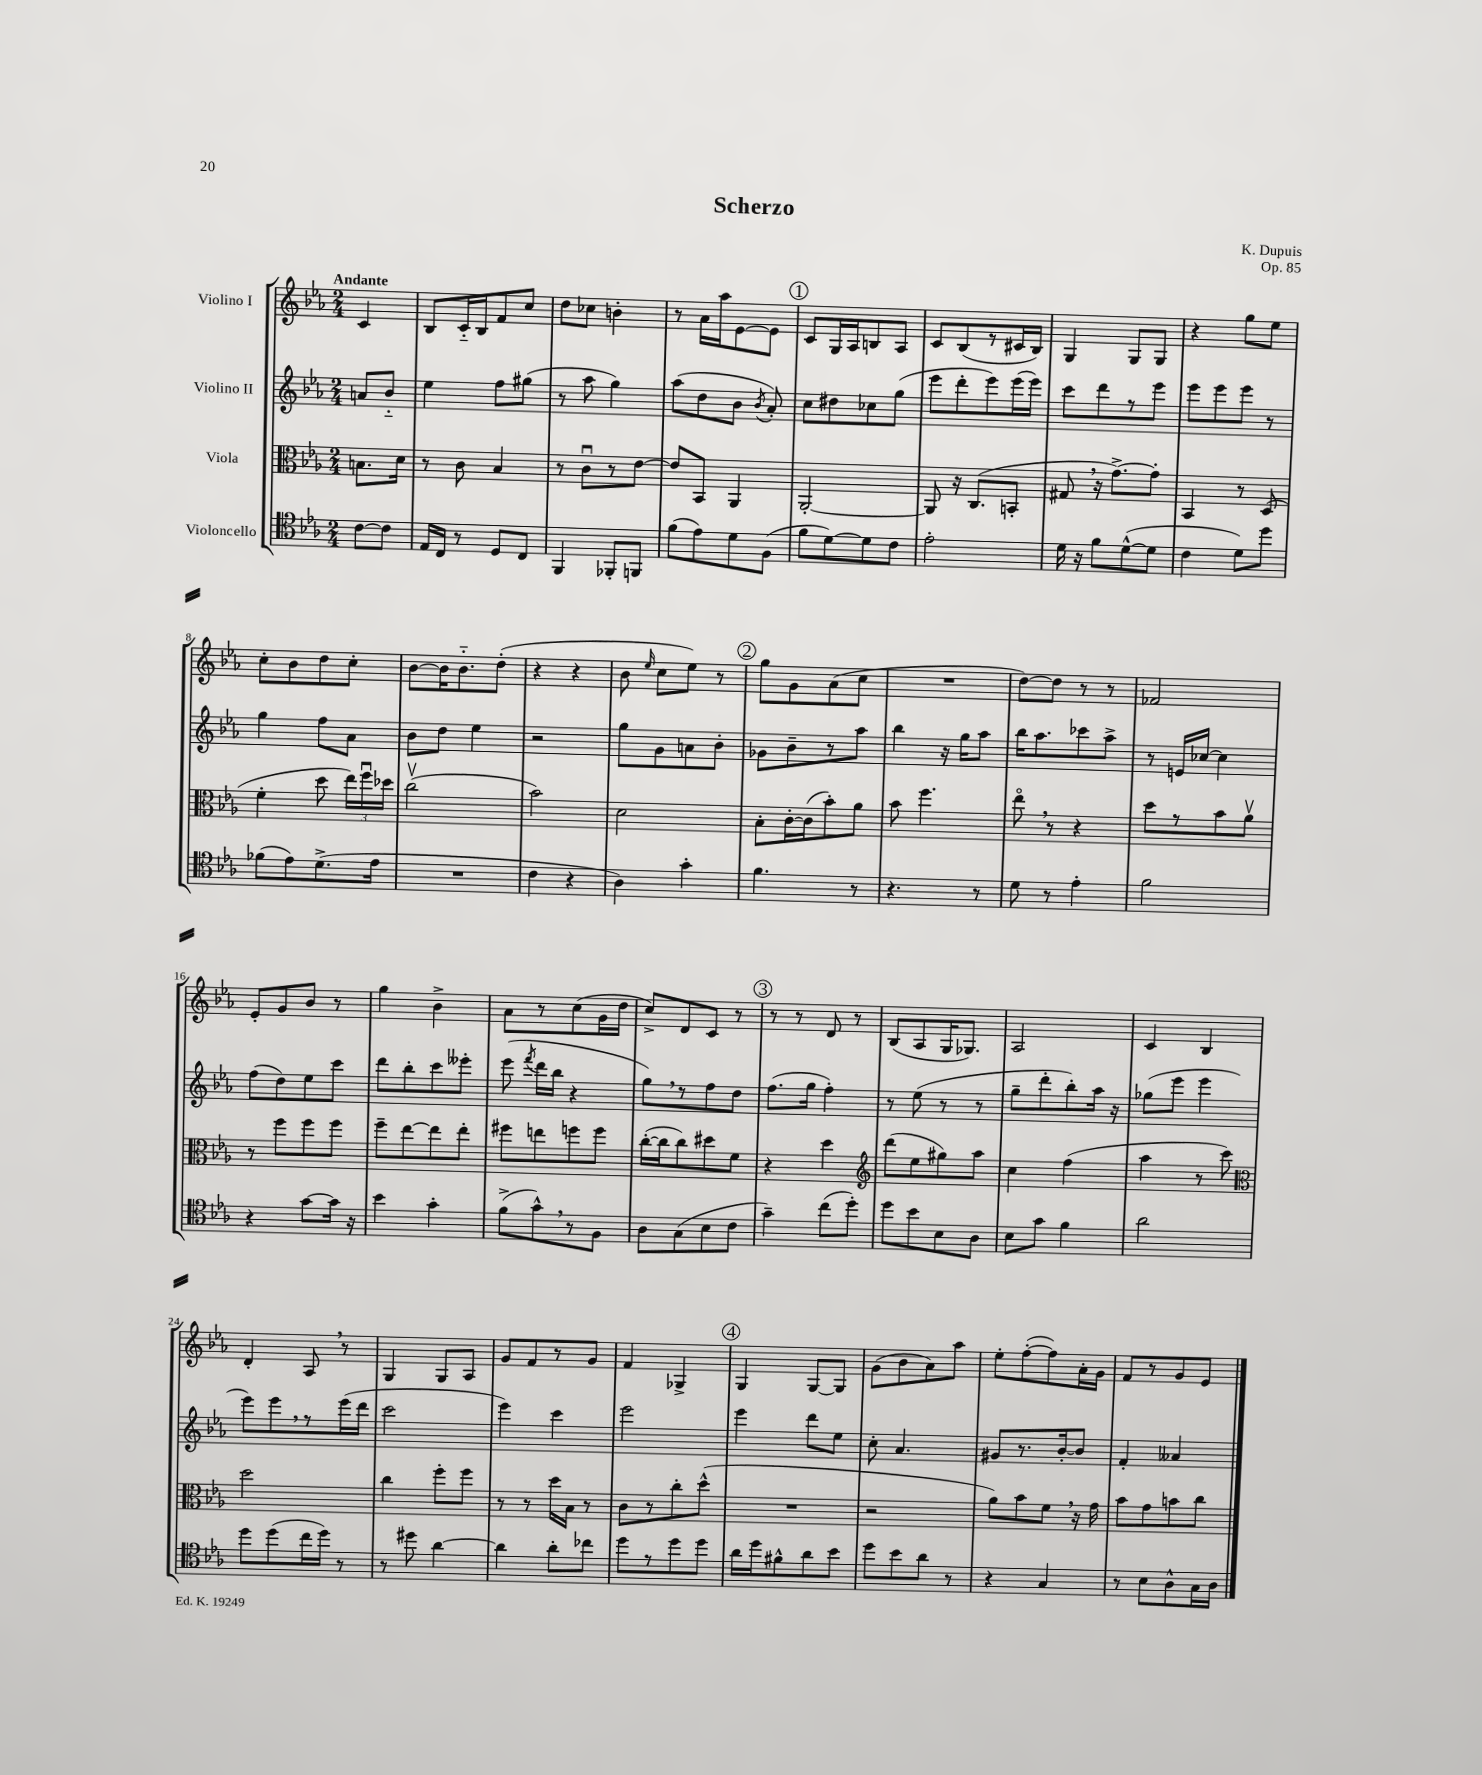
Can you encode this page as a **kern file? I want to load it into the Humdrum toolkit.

**kern	**kern	**kern	**kern
*staff4	*staff3	*staff2	*staff1
*clefC4	*clefC3	*clefG2	*clefG2
*k[b-e-a-]	*k[b-e-a-]	*k[b-e-a-]	*k[b-e-a-]
*M2/4	*M2/4	*M2/4	*M2/4
[8c	8.B	8a	4c
8c]	.	8b-'~	.
.	16d	.	.
=	=	=	=
16E-	8r	4ee-	8B-
16C	.	.	.
8r	8c	.	16c'~
.	.	.	16B-
8D	4B-	8ff	8f
8C	.	(8gg#	8cc
=	=	=	=
4FF	8r	8r	8dd
.	8cu	8aa-	8cc-
8FF-'	8r	4gg)	4b'
8FF	[8e-	.	.
=	=	=	=
(8f	8e-]	(8aa-	8r
8e-)	8BB-	8dd	16a-
.	.	.	16aa-
8d	4AA-	8b-	[8e-
.	.	8qb-	.
(8F	.	8a-')	8e-]
=	=	=	=
8f	[2AA-'	8cc	8c
[8d)	.	8dd#	16G
.	.	.	16A-
8d]	.	8cc-	8B
8c	.	(8gg	8A-
=	=	=	=
2e-'	8AA-]	8eee-	8c
.	16r	8ddd'	(8B-
.	(8.C	.	.
.	.	8eee-)	8r
.	8BB'	(16eee-	16c#
.	.	16eee-)	16B-)
=	=	=	=
16d	8G#	8ccc	4G
16r	.	.	.
8f	16r	8ddd	.
.	[8.g^)	.	.
([8d^^	.	8r	8G
8d]	8g']	8eee-	8G
=	=	=	=
4c	4BB-	8eee-	4r
.	.	8eee-	.
8d)	8r	8eee-	8gg
8dd	(8D	8r	8ee-
=	=	=	=
(8f-	4f'	4gg	8cc'
8e-)	.	.	8b-
(8.d^	8dd	8ff	8dd
.	24ee-)	8a-	8cc'
.	24ffu	.	.
16e-	.	.	.
.	24dd-	.	.
=	=	=	=
2r	(2ccv	8b-	[8b-
.	.	8dd	16b-]
.	.	.	8.b-'~
.	.	4ee-	.
.	.	.	(8dd'
=	=	=	=
4c	2b-)	2r	4r
4r	.	.	4r
=	=	=	=
4A-)	2d	8gg	8b-
.	.	.	16qqee-
.	.	8g	8cc
4g'	.	8a	8ee-)
.	.	8b-'	8r
=	=	=	=
4.f	8B-'	8g-	8gg
.	[16c'	8b-~	8g
.	(16c]	.	.
.	8b-')	8r	(8a-
8r	8a-	8aa-	8cc
=	=	=	=
4.r	8b-	4bb-	2r
.	4.ff	.	.
.	.	16r	.
.	.	16gg	.
8r	.	8aa-	.
=	=	=	=
8d	8ee-o	16bb-	[8dd)
.	.	8.aa-	.
8r	8r	.	8dd]
4e-'	4r	8ccc-	8r
.	.	8aa-^	8r
=	=	=	=
2f	8dd	8r	2f-
.	8r	16e	.
.	.	[16cc-	.
.	8b-	4cc-]	.
.	8a-v	.	.
=	=	=	=
4r	8r	(8ff	8e-'
.	8ff	8dd)	8g
[8g	8ff	8ee-	8b-
16g]	8ff	8ccc	8r
16r	.	.	.
=	=	=	=
4b-	8ff~	8ddd	4gg
.	[8ee-	8bb-'	.
4g'	8ee-]	8ccc	4b-^
.	8ee-'	8eee--'	.
=	=	=	=
(8f^	8ff#	(8eee-	8a-
.	.	8qfff	.
8g^^)	8ee	16ddd	8r
.	.	16bb-	.
8r	8ff	4r	(8cc
8F	8ff	.	16g
.	.	.	16dd
=	=	=	=
8A-	([16cc'	8gg)	8cc^)
.	16cc]	.	.
(8G	8cc)	8r	8d
8B-	8dd#	8ff	8c
8c	8f	8dd	8r
=	=	=	=
4g~)	4r	(8.ff	8r
.	.	.	8r
.	.	16gg	.
(8cc	4dd	4ff')	8d
8dd')	.	.	8r
=	=	=	=
*	*clefG2	*	*
8dd	(8ddd	8r	(8B-
8b-	8ee-	(8ee-	8A-
8B-	8gg#)	8r	16G
.	.	.	8.G-)
8A-	8aa-	8r	.
=	=	=	=
8B-	4cc	8gg~	2A-
8g	.	8ddd'	.
4f	(4ff	8bb-')	.
.	.	16aa-	.
.	.	16r	.
=	=	=	=
2a-	4aa-	(8gg-	4c
.	.	8eee-	.
.	8r	4eee-	4B-
.	8ccc)	.	.
=	=	=	=
*	*clefC3	*	*
8dd	2dd	8eee-)	4d'
(8dd	.	8eee-	.
16cc	.	8r	8A-
16dd)	.	.	.
8r	.	(16eee-	8r
.	.	16ddd	.
=	=	=	=
8r	4cc	2ccc	4G
8dd#	.	.	.
[4a-	8ff'	.	8G
.	8ff	.	8A-
=	=	=	=
4a-]	8r	4eee-)	8g
.	8r	.	8f
8a-'	16dd	4ccc	8r
.	16B-	.	.
8cc-	8r	.	8g
=	=	=	=
8dd	8c	2eee-	4f
8r	8r	.	.
8dd	8cc'	.	4G-^
8dd	(8dd^^	.	.
=	=	=	=
16a-	2r	4eee-	4G
16dd	.	.	.
8f#^^	.	.	.
8a-	.	8ddd	[8G
8b-	.	8ee-	8G]
=	=	=	=
8dd	2r	8cc'	(8g
8b-	.	4.a-	8b-
8a-	.	.	8a-)
8r	.	.	8aa-
=	=	=	=
4r	8a-)	8g#	8ee-'
.	8b-	8.r	([8ff'
4G	8f	.	8ff])
.	.	[16b-'	.
.	16r	8b-]	16a-'
.	16g	.	16g
=	=	=	=
8r	8b-	4f'	8f
8B-	8g	.	8r
8A-^^	8b	4a--	8g
16G	8cc	.	8e-
16A-	.	.	.
==	==	==	==
*-	*-	*-	*-
